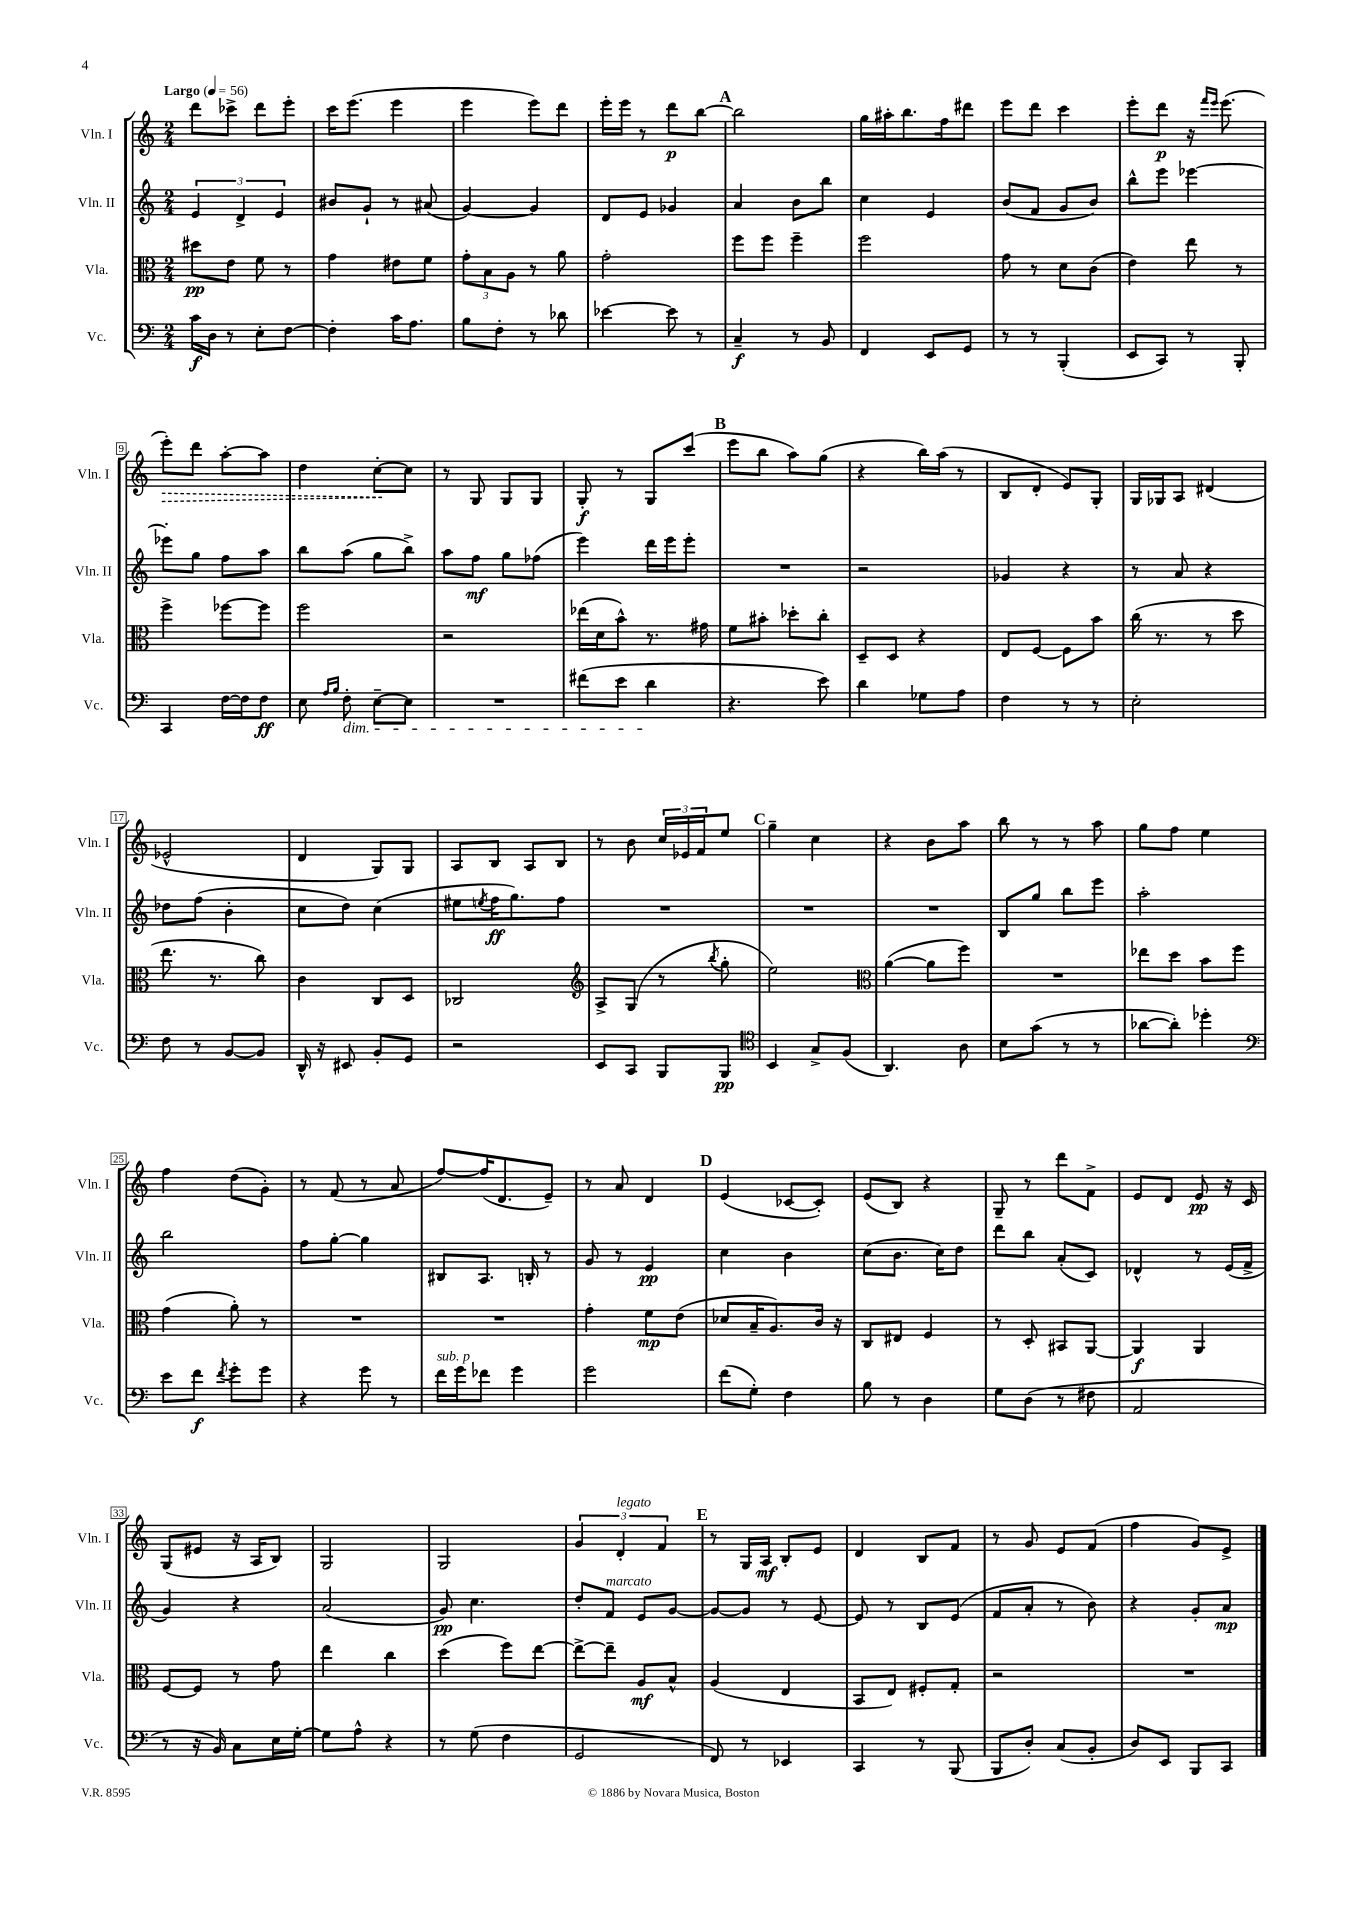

**kern	**kern	**kern	**kern
*staff4	*staff3	*staff2	*staff1
*clefF4	*clefC3	*clefG2	*clefG2
*k[]	*k[]	*k[]	*k[]
*M2/4	*M2/4	*M2/4	*M2/4
*MM56	*MM56	*MM56	*MM56
16c	8dd#	6e	8ddd
16D	.	.	.
8r	8e	.	8ccc-^
.	.	6d^	.
8E'	8f	.	8ddd
.	.	6e	.
[8F	8r	.	8eee'
=	=	=	=
4F']	4g	8b#	16ccc
.	.	.	(8.eee
.	.	8g`	.
16c	8e#	8r	4eee
8.A	.	.	.
.	8f	(8a#	.
=	=	=	=
8B	12g'	[4g)	4eee
.	12B	.	.
8F'	.	.	.
.	12A	.	.
8r	8r	4g]	8eee)
8d-	8a	.	8ddd
=	=	=	=
[4e-	2g'	8d	16eee'
.	.	.	16eee
.	.	8e	8r
8e-]	.	4g-	8ddd
8r	.	.	[8bb
=	=	=	=
4C~	8ff	4a	2bb]
.	8ff	.	.
8r	4ff~	8b	.
8BB	.	8bb	.
=	=	=	=
4FF	2ff	4cc	16gg
.	.	.	16aa#'
.	.	.	8.bb
8EE	.	4e	.
.	.	.	16ff
8GG	.	.	8ddd#
=	=	=	=
8r	8g	(8b	8eee
8r	8r	8f	8ddd
(4BBB'	8d	8g	4ccc
.	(8c	8b)	.
=	=	=	=
8EE	4e)	8bb^^	8eee'
8CC)	.	8eee	8ddd
8r	8ee	[4eee-	16r
.	.	.	16qqfff
.	.	.	16qqeee
.	.	.	(8.eee
8BBB'	8r	.	.
=	=	=	=
4CC	4ff^	8eee-']	8eee')
.	.	8gg	8ddd
[16F	[8ff-	8ff	[8aa'
16F]	.	.	.
8F	8ff-]	8aa	8aa]
=	=	=	=
8E	2ff	8bb	4dd
16qqA	.	.	.
16qqB	.	.	.
8F'	.	(8aa	.
[8E~	.	8gg	[8cc'
8E]	.	8bb^)	8cc]
=	=	=	=
2r	2r	8aa	8r
.	.	8ff	8G
.	.	8gg	8G
.	.	(8ff-	8G
=	=	=	=
(8f#	(16ee-	4eee)	8G'
.	16d	.	.
8e	8b^^)	.	8r
4d	8.r	16ddd	8G
.	.	16eee	.
.	.	8eee'	(8ccc
.	16g#	.	.
=	=	=	=
4.r	8f	2r	8eee
.	8b#'	.	8bb
.	8dd-'	.	8aa)
8e)	8cc'	.	(8gg
=	=	=	=
4d	8D~	2r	4r
.	8D	.	.
8G-	4r	.	16bb)
.	.	.	(16aa
8A	.	.	8r
=	=	=	=
4F	8E	4g-	8B
.	[8F	.	8d'
8r	8F]	4r	8e)
8r	8b	.	8G'
=	=	=	=
2E'	(16cc	8r	16G
.	8.r	.	16G-
.	.	8a	8A
.	8r	4r	(4d#
.	8dd	.	.
=	=	=	=
8F	8.ee	8dd-	2e-^^
8r	.	(8ff	.
.	8.r	.	.
[8BB	.	4b'	.
8BB]	8cc)	.	.
=	=	=	=
16DD^^	4c	8cc	4d
16r	.	.	.
8EE#	.	8dd)	.
8BB'	8C	(4cc	8G)
8GG	8D	.	8G
=	=	=	=
2r	2C-	8ee#	8A
.	.	8qee	.
.	.	16ff	8B
.	.	8.gg)	.
.	.	.	8A
.	.	8ff	8B
=	=	=	=
*	*clefG2	*	*
8EE	8A^	2r	8r
8CC	(8G	.	8b
8BBB	8r	.	24cc
.	.	.	24e-
.	.	.	24f
.	8qbb	.	.
8BBB	8gg'	.	8ee
=	=	=	=
*clefC4	*	*	*
4BB	2ee)	2r	4gg~
8G^	.	.	4cc
(8F	.	.	.
=	=	=	=
*	*clefC3	*	*
4.AA)	([4a	2r	4r
.	8a]	.	8b
8A	8ff)	.	8aa
=	=	=	=
8B	2r	8B	8bb
(8g	.	8gg	8r
8r	.	8bb	8r
8r	.	8eee	8aa
=	=	=	=
[8a-	8ee-	2aa'	8gg
8a-'])	8dd	.	8ff
4dd-'	8b	.	4ee
.	8ff	.	.
=	=	=	=
*clefF4	*	*	*
8e	(4g	2bb	4ff
8f	.	.	.
8qf	.	.	.
8g'	8a')	.	(8dd
8g	8r	.	8g')
=	=	=	=
4r	2r	8ff	8r
.	.	[8gg'	(8f
8g	.	4gg]	8r
8r	.	.	8a
=	=	=	=
16f	2r	8B#	[8ff)
16g	.	.	.
8f-	.	8.A	(16ff]
.	.	.	8.d
4g	.	.	.
.	.	16B'	.
.	.	8r	8e~)
=	=	=	=
2g	4g'	8g	8r
.	.	8r	8a
.	8f	4e	4d
.	(8e	.	.
=	=	=	=
(8f	8d-	4cc	(4e
8G')	16B~	.	.
.	8.A)	.	.
4F	.	4b	[8c-
.	16c	.	8c-'])
.	16r	.	.
=	=	=	=
8B	8C	(8cc	(8e
8r	8E#	8.b	8B)
4D	4F	.	4r
.	.	16cc)	.
.	.	8dd	.
=	=	=	=
8G	8r	8ddd	8G~
(8D	8D'	8bb	8r
8r	8BB#	(8a'	8ddd
8F#	[8AA	8c)	8f^
=	=	=	=
2AA	4AA]	4d-^^	8e
.	.	.	8d
.	4AA	8r	8e
.	.	(16e	16r
.	.	16f^	16c
=	=	=	=
8r	[8F	4g)	(8G
16r	8F]	.	8e#
16BB)	.	.	.
8C	8r	4r	16r
.	.	.	16A
16E	8g	.	8B)
[16G'	.	.	.
=	=	=	=
8G]	4ee	(2a	2G
8A^^	.	.	.
4r	4cc	.	.
=	=	=	=
8r	(4dd	8g)	2G
(8G	.	4.cc	.
4F	8ff)	.	.
.	[8ee	.	.
=	=	=	=
2GG	8ee^_	8dd'	6g
.	8ee~]	8f	.
.	.	.	6d'
.	8A	8e	.
.	.	.	6f
.	8B^^	[8g	.
=	=	=	=
8FF)	(4A	8g_	8r
8r	.	8g]	16G
.	.	.	16A
4EE-	4E	8r	8B'
.	.	[8e	8e
=	=	=	=
4CC	8BB	8e]	4d
.	8E)	8r	.
8r	8F#'	8B	8B
(8BBB	8G'	(8e	8f
=	=	=	=
8BBB	2r	8f	8r
8D')	.	8a'	8g
(8C	.	8r	8e
8BB'	.	8b)	(8f
=	=	=	=
8D)	2r	4r	4ff
8EE	.	.	.
8BBB	.	8g'	8g)
8CC	.	8a	8e^
==	==	==	==
*-	*-	*-	*-
